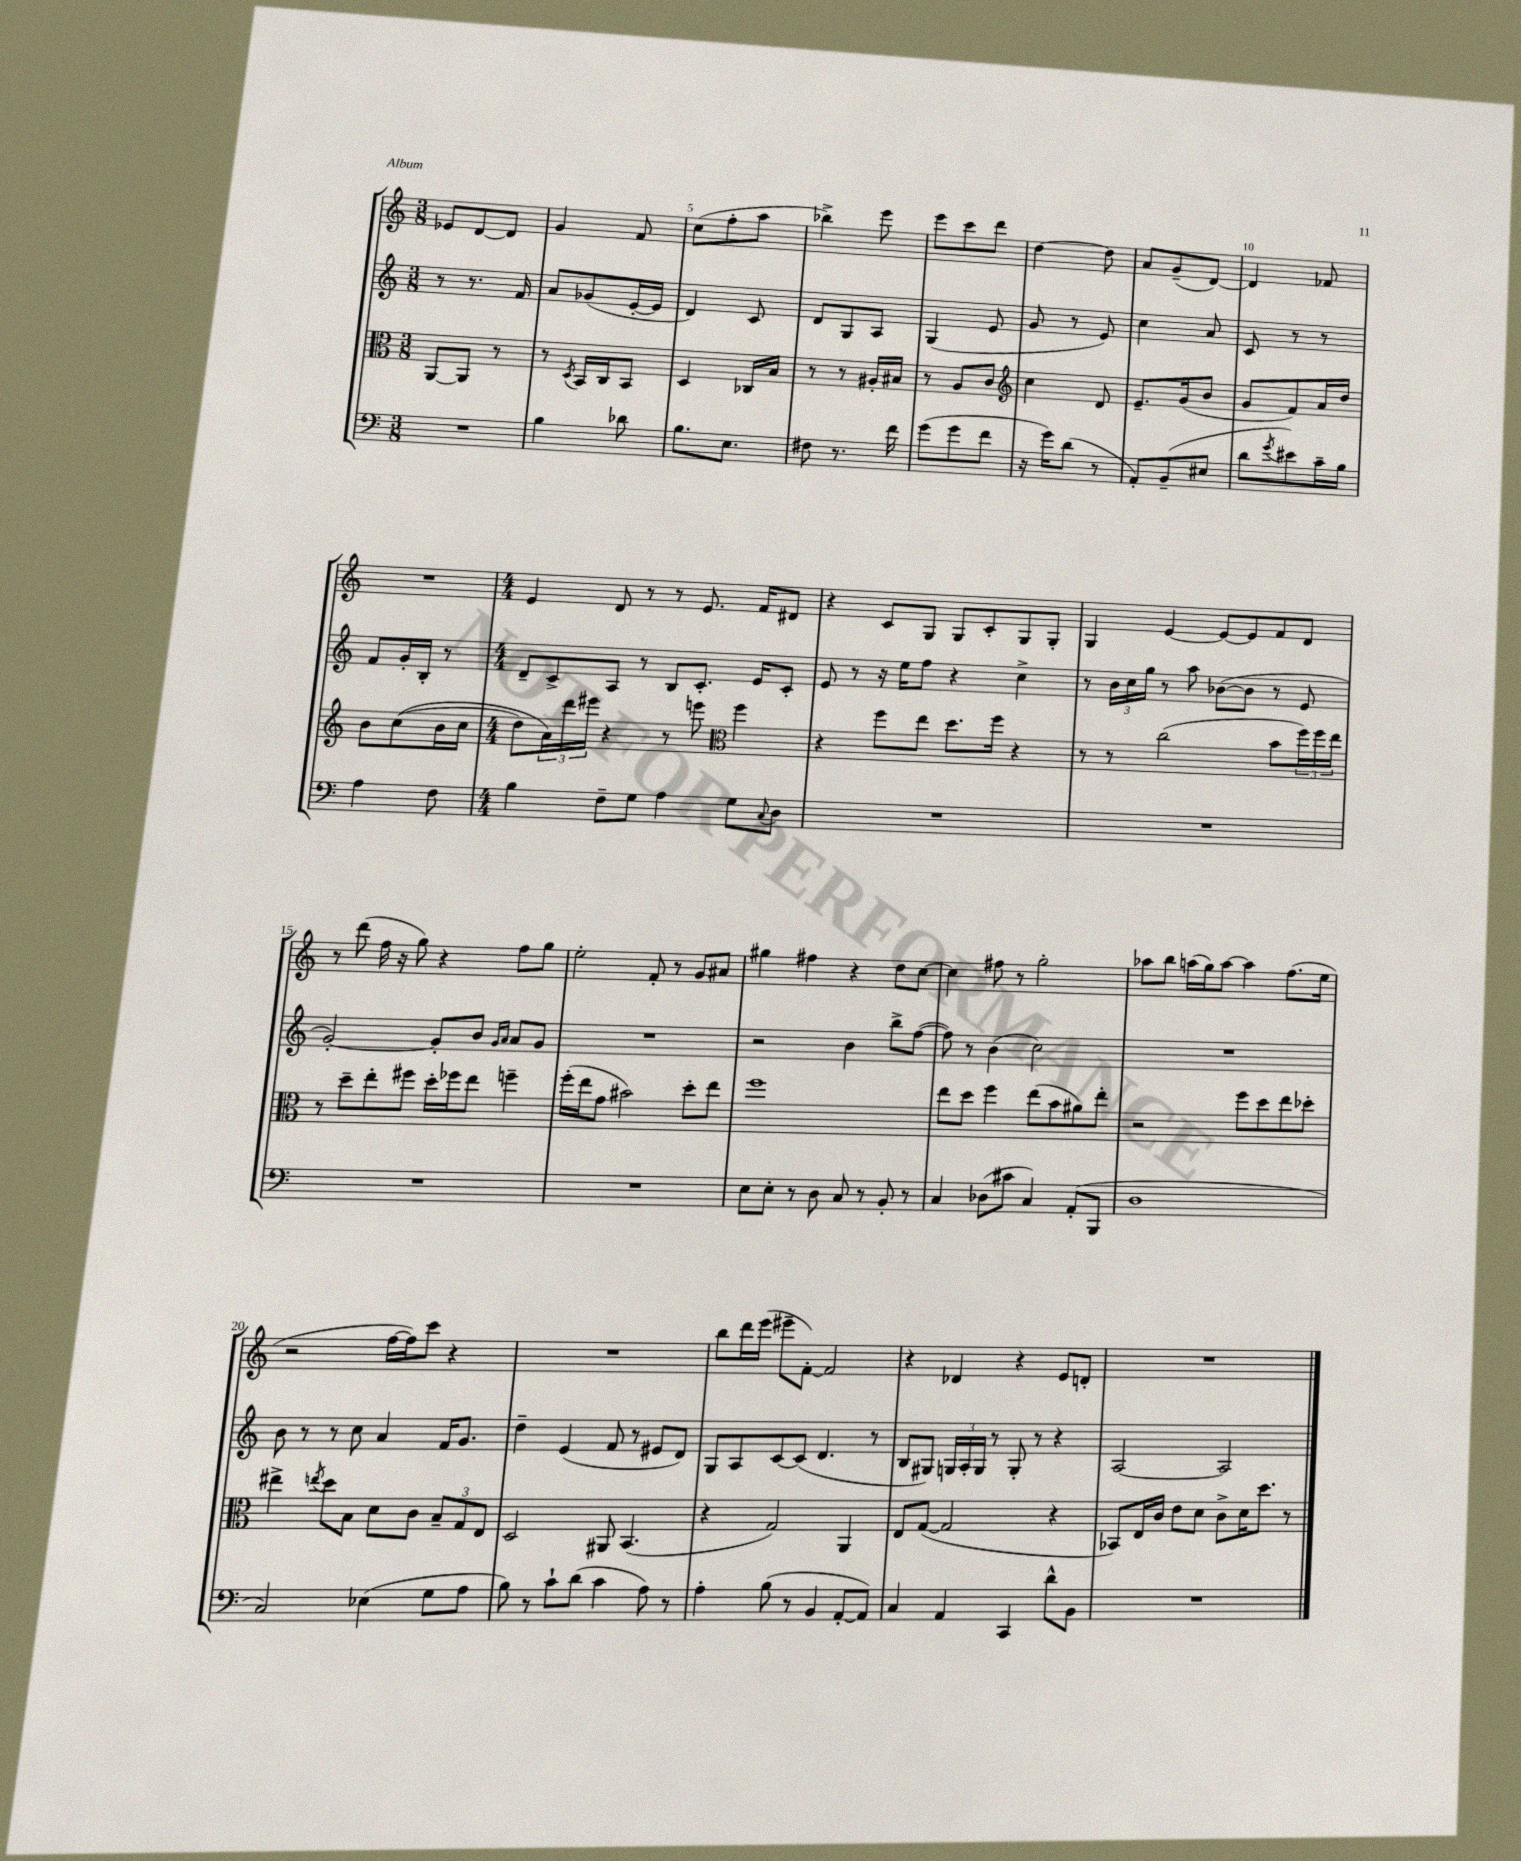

**kern	**kern	**kern	**kern
*staff4	*staff3	*staff2	*staff1
*clefF4	*clefC3	*clefG2	*clefG2
*k[]	*k[]	*k[]	*k[]
*M3/8	*M3/8	*M3/8	*M3/8
4.r	[8AA	8r	8e-
.	8AA]	8.r	[8d
.	8r	.	8d]
.	.	16f	.
=	=	=	=
4B	8r	8a	4g
.	8qD	.	.
.	16BB	(8g-	.
.	16C	.	.
8d-	8BB	[16e'	8f
.	.	16e]	.
=	=	=	=
8.B	4D	4d)	(8cc
.	.	.	8ff'
8.E	.	.	.
.	16C-	8c	8aa
.	16B	.	.
=	=	=	=
8F#	8r	8d	4bb-^)
8.r	8r	8G	.
.	16A#'	8A	8eee
16f	16B#	.	.
=	=	=	=
(8g	8r	(4G	8eee
8g	8A	.	8ccc
8f	8c	8e	8ddd
=	=	=	=
*	*clefG2	*	*
16r	4cc	8g	[4dd
16g)	.	.	.
(8d	.	8r	.
8r	8d	8e)	8dd]
=	=	=	=
8AA')	8.e~	4cc	8a
(8BB~	.	.	(8g~
.	(16g	.	.
8E#	8b	8a	[8d)
=	=	=	=
8d	8g	8c	4d]
8qg	.	.	.
8e#)	8f)	8r	.
16c~	16a	8r	8f-
16B	16dd	.	.
=	=	=	=
4A	8b	8f	4.r
.	&((8cc	16g'	.
.	.	16B'	.
8F	16b	8r	.
.	16cc	.	.
=	=	=	=
*M4/4	*M4/4	*M4/4	*M4/4
4B	8dd)	8d~	4e
.	24a&)	8c^	.
.	24ddd	.	.
.	24eee#	.	.
8F~	4r	8A	8d
8G	.	8r	8r
4A	8r	8B	8r
.	8eee	8.c'	8.e
*	*clefC3	*	*
8G	4ff	.	.
.	.	16e	16f
8qqC	.	.	.
8D	.	8c'	8d#
=	=	=	=
1r	4r	8e	4r
.	.	8r	.
.	8ff	16r	8c
.	.	16ee	.
.	8ee	8ff	8G
.	8.dd	4r	8G
.	.	.	8c'
.	16ff	.	.
.	4r	4cc^	8G
.	.	.	8G'
=	=	=	=
1r	8r	8r	4G
.	8r	24b	.
.	.	24cc	.
.	.	24gg	.
.	(2cc	8r	[4e
.	.	8aa	.
.	.	([8b-	8e_
.	.	8b-]	8e]
.	8b	8r	8f
.	24ff)	8e	8d
.	24ff	.	.
.	24ee	.	.
=	=	=	=
1r	8r	[2g')	8r
.	8dd~	.	(8ddd
.	8ee'	.	16ff
.	.	.	16r
.	8ff#	.	8gg)
.	16dd'	8g']	4r
.	16ff-	.	.
.	8ee	8b	.
.	.	16qqg	.
.	.	16qqa	.
.	4ff~	8a	8ff
.	.	8g	8gg
=	=	=	=
1r	(16ff'	1r	2ee'
.	16ee	.	.
.	8g	.	.
.	2b#)	.	.
.	.	.	8f'
.	.	.	8r
.	8dd'	.	8g
.	8ee	.	8a#
=	=	=	=
8E	1ff	2r	4gg#
8E'	.	.	.
8r	.	.	4ff#
8D	.	.	.
8C	.	4b	4r
8r	.	.	.
8BB'	.	8bb^	8dd
8r	.	([8ff	[8cc
=	=	=	=
4C	8ee	8ff])	4cc]
.	8dd	8r	.
(8D-	4ff	(4b	8ff#
8c#	.	.	8r
4C)	(8ee	2cc)	2gg'
.	8b	.	.
(8AA'	8a#)	.	.
8BBB	8ee'	.	.
=	=	=	=
1D	2r	1r	8aa-
.	.	.	8bb
.	.	.	(16aa
.	.	.	16gg)
.	.	.	[8aa
.	8ff	.	4aa]
.	8dd	.	.
.	8ee	.	(8.ff
.	8dd-'	.	.
.	.	.	16ee
=	=	=	=
2C)	4ee#^	8b	2r
.	.	8r	.
.	8qee	.	.
.	8dd	8r	.
.	8B	8cc	.
(4E-	8d	4a	[16ff
.	.	.	16ff])
.	8c	.	8ccc
8G	12B~	16f	4r
.	.	8.g	.
.	12G	.	.
8A	.	.	.
.	12E	.	.
=	=	=	=
8B)	2D	4dd~	1r
8r	.	.	.
8c`	.	(4e	.
(8d	.	.	.
4c	8AA#	8f	.
.	(4.BB	8r	.
8A)	.	8e#	.
8r	.	8d)	.
=	=	=	=
4A'	4r	8G	8bb
.	.	8A	16ddd
.	.	.	(16eee
(8B	2G)	[8c	8eee#~
8r	.	(8c]	[8f')
4BB	.	4.d	2f]
[8AA'	4AA	.	.
8AA])	.	8r	.
=	=	=	=
4C	8E	8B	4r
.	([8G	8G#)	.
4AA	2G]	24G	4d-
.	.	24A'	.
.	.	24G	.
.	.	8r	.
4CC	.	8G'	4r
.	.	8r	.
8d^^	4r	4r	8e
8BB	.	.	8d'
=	=	=	=
1r	8BB-)	[2A	1r
.	16E	.	.
.	16c	.	.
.	8e	.	.
.	8d	.	.
.	8c^	2A]	.
.	16d	.	.
.	8.dd	.	.
.	8r	.	.
==	==	==	==
*-	*-	*-	*-
